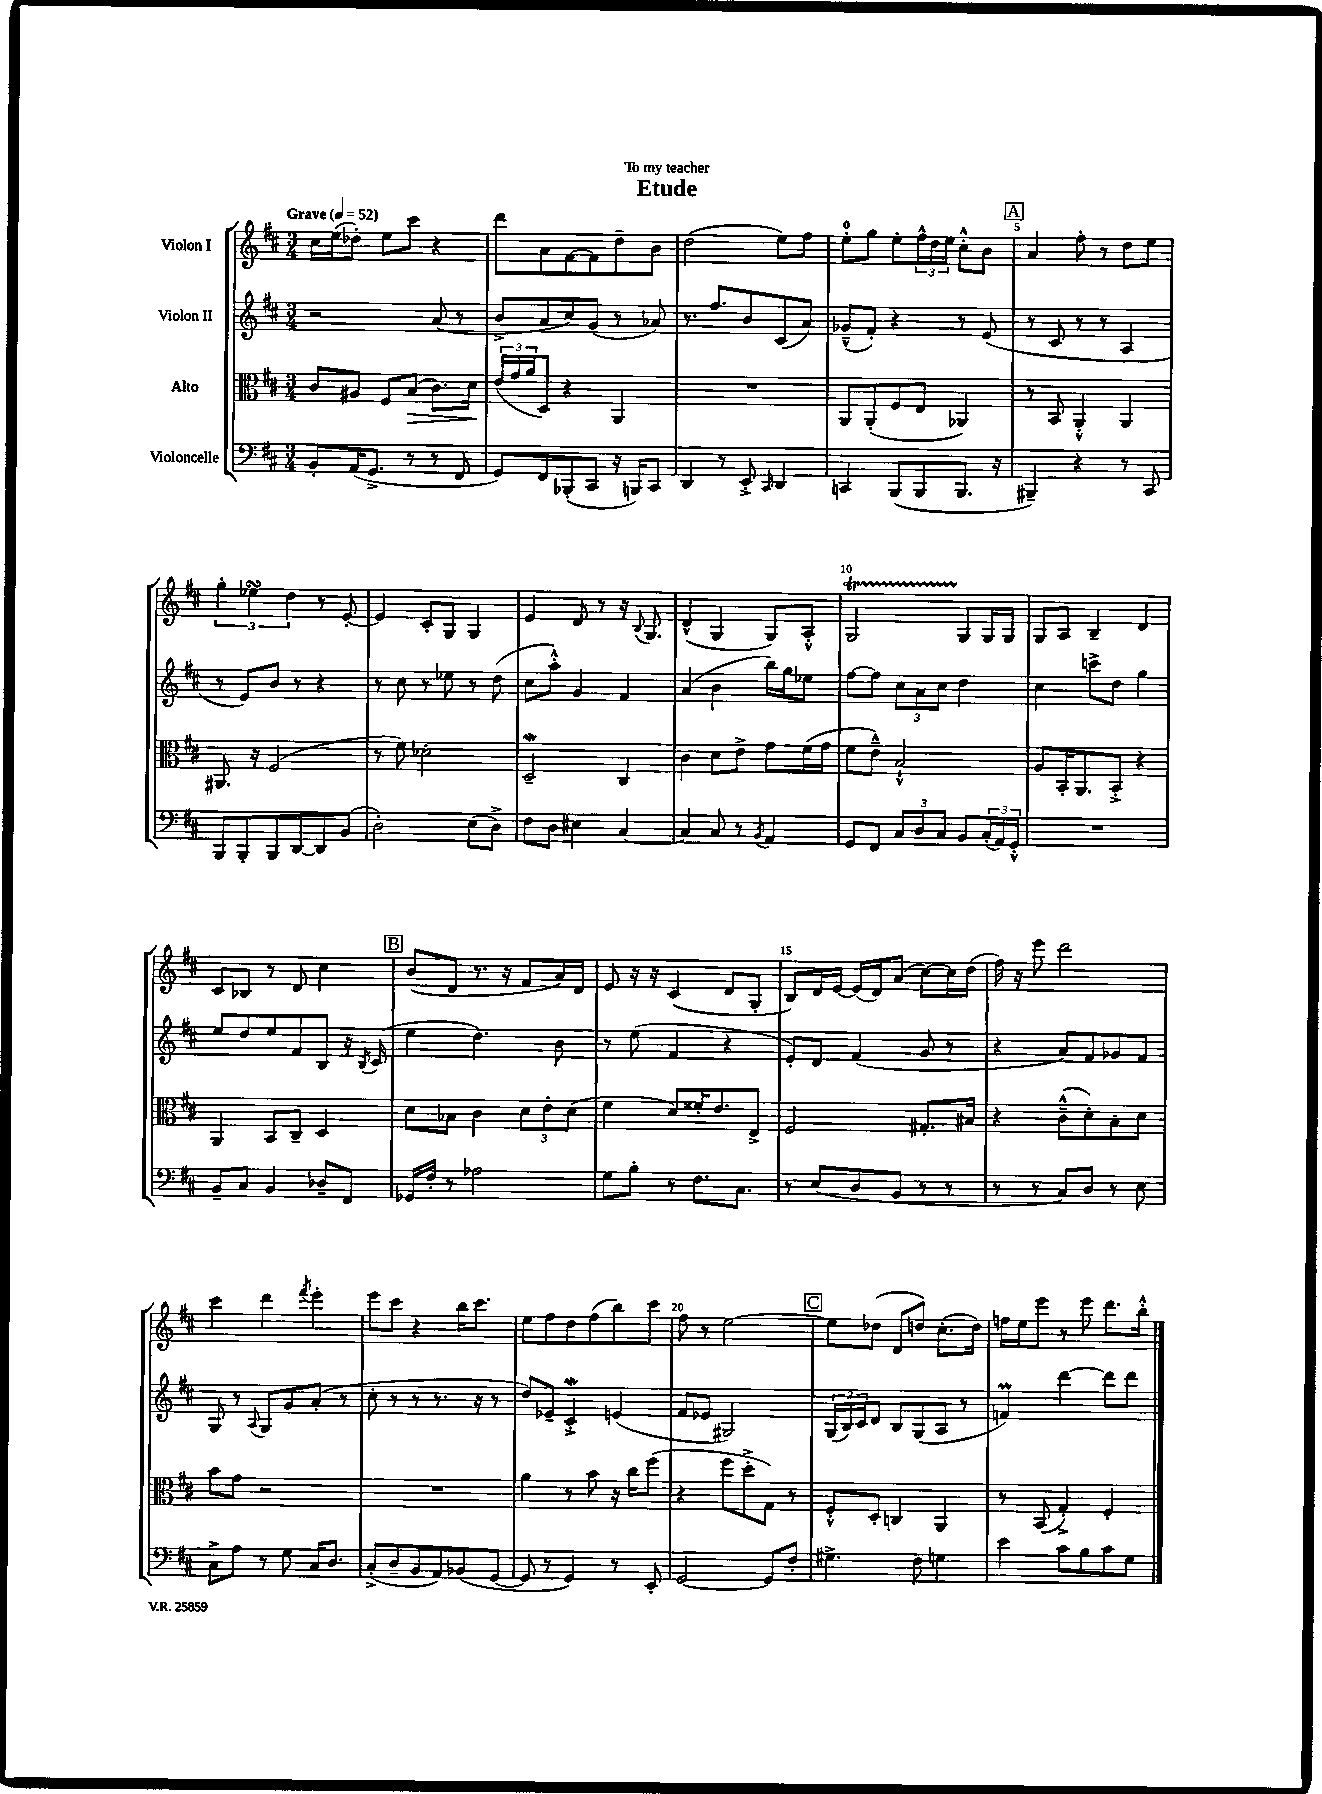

**kern	**kern	**dynam	**kern	**kern
*part4	*part3	*part3	*part2	*part1
*staff4	*staff3	*staff3	*staff2	*staff1
*I"Violoncelle	*I"Alto	*	*I"Violon II	*I"Violon I
*clefF4	*clefC3	*	*clefG2	*clefG2
*k[f#c#]	*k[f#c#]	*	*k[f#c#]	*k[f#c#]
*M3/4	*M3/4	*	*M3/4	*M3/4
*MM52	*MM52	*	*MM52	*MM52
=1	=1	=1	=1	=1
!	!	!	!	!LO:TX:a:B:t=Grave
8BB'/L	8c#/L	.	2r	16cc#\LL
.	.	.	.	(16ee\J
(16AA/K	8A#X/J	.	.	8dd-X'\J)
8.GG^/J	.	.	.	.
.	8F#/L	.	.	8ee\L
!	!	!LO:HP:b	!	!
8r	(8B/J	>	.	8ccc#\J
8r	8.c#\L)	.	(8a/	4r
8FF#/	.	.	8r	.
.	16d\Jk	.	.	.
.	.	]	.	.
=2	=2	=2	=2	=2
8GG/L)	(24e/LL	.	8b^/L	8ddd\L
.	24g/	.	.	.
.	24a/J	.	.	.
8FF#/	8D/J)	.	8a/	8a\
(8BBB-X'/	4r	.	8cc#/)	[8f#\
8CC#/J	.	.	(8g/J	8f#\]
16r	4AA/	.	8r	8dd~\
16BBBn/KL)	.	.	.	.
8CC#/J	.	.	8a-X/)	8b\J
=3	=3	=3	=3	=3
4DD/	2.r	.	8.r	(2dd\
.	.	.	8.ff#/L	.
8r	.	.	.	.
8EE'^/	.	.	8b/	.
16qqCC#/	.	.	.	.
4DD/	.	.	(8c#/	8ee\L)
.	.	.	8a/J)	8ff#\J
=4	=4	=4	=4	=4
4CCn/	8AA/L	.	(8g-X~^^/L	8ee'\L
.	(8AA'/	.	8f#'/J)	8gg\J
(8BBB/L	8F#/	.	4r	8ee'\L
8BBB/	8E/J	.	.	24ff#^^\L
.	.	.	.	24dd\
.	.	.	.	24ee\JJ
8.BBB/J	4AA-X/)	.	8r	8cc#'^^\L
.	.	.	(8e/	8b\J
16r	.	.	.	.
!!LO:REH:place=s1:t=A
=5	=5	=5	=5	=5
4BBB#X~/)	8r	.	8r	4a/
.	8BB/	.	8c#/	.
4r	4AA'^^/	.	8r	8ff#'\
.	.	.	8r	8r
8r	4AA/	.	4A/	8dd\L
8CC#/	.	.	.	8ee\J
!!LO:LB:g=z
=6	=6	=6	=6	=6
8BBB/L	8.AA#X/	.	8r	6gg'\
8BBB'/	.	.	8e/L)	.
.	.	.	.	6ee-XsSSs\
.	16r	.	.	.
8BBB/	(2F#/	.	8b/J	.
.	.	.	.	6dd\
[8DD/	.	.	8r	.
8DD/]	.	.	4r	8r
(8BB/J	.	.	.	[8e'/
=7	=7	=7	=7	=7
2D'\)	8r	.	8r	4e/]
.	8f#\)	.	8cc#\	.
.	2d-X'\	.	8r	8c#'/L
.	.	.	8ee-X\	8G/J
(8E\L	.	.	8r	4G/
8D^\J)	.	.	(8dd\	.
=8	=8	=8	=8	=8
8F#\L	2Dw~/	.	8cc#\L	4e/
8D\J	.	.	8aa'^^\J)	.
4E#X\	.	.	4g/	8d/
.	.	.	.	8r
[4C#/	4C#/	.	4f#/	16r
.	.	.	.	8qqB/
.	.	.	.	8.G/
=9	=9	=9	=9	=9
4C#/]	4c#\	.	(4a/	(4d^^/
8C#/	8d\L	.	4b\	4G/
8r	8e^\J	.	.	.
8qBB/	.	.	.	.
4AA/	8g\L	.	16bb\LL)	8G/L)
.	.	.	16gg\J	.
.	(16f#\L	.	8ee-X\J	8A'^^/J
.	16g\JJ	.	.	.
=10	=10	=10	=10	=10
8GG/L	8f#\L	.	[8ff#\L	2GT/
8FF#/J	8e~^^\J)	.	8ff#\J]	.
12C#/L	2B`^^/	.	12cc#\L	.
12D/	.	.	12a\	.
12C#/J	.	.	12cc#\J	.
8BB/L	.	.	4dd\	8G/L
(24C#'/L	.	.	.	16G/L
24AA/)	.	.	.	.
.	.	.	.	16G/JJ
24GG'^^/JJ	.	.	.	.
=11	=11	=11	=11	=11
2.r	8A/L	.	4cc#\	8G/L
.	16BB'/K	.	.	8A/J
.	8.AA/	.	.	.
.	.	.	8cccn^\L	4B~/
.	8BB'^/J	.	8dd\J	.
.	4r	.	4gg\	4d/
!!LO:LB:g=z
=12	=12	=12	=12	=12
8BB~/L	4AA/	.	8ee/L	8c#/L
8C#/J	.	.	8dd/	8B-X/J
4BB/	8BB/L	.	8ee/	8r
.	8C#~/J	.	8f#/	8d/
8D-X~/L	4D/	.	8B/J	4cc#\
8FF#/J	.	.	16r	.
.	.	.	8qB/	.
.	.	.	(16c#/	.
!!LO:REH:place=s1:t=B
=13	=13	=13	=13	=13
16GG-X/LL	8d\L	.	4ee\	(8b/L
16F#'/JJ	.	.	.	.
8r	8B-X\J	.	.	8d/J
2A-X\	4c#\	.	4.dd\)	8.r
.	.	.	.	16r
.	12d\L	.	.	8f#/L
.	12e'\	.	.	.
.	.	.	8b\	16a/L)
.	(12d\J	.	.	.
.	.	.	.	16d/JJ
=14	=14	=14	=14	=14
8G\L	4f#\	.	8r	8e/
8B'\J	.	.	(8ee\	16r
.	.	.	.	16r
8r	8d/L)	.	4f#/	(4c#/
8.F#\L	16f##X'/K	.	.	.
.	8.e/	.	.	.
.	.	.	4r	8d/L
8.C#\J	.	.	.	.
.	8E^/J	.	.	8G'/J
=15	=15	=15	=15	=15
8r	2F#/	.	8e'/L)	8B/L)
(8E/L	.	.	8d/J	16d/L
.	.	.	.	[16e/JJ
8D/	.	.	(4f#/	(16e/LL]
.	.	.	.	16d/J)
8BB/J	.	.	.	(8a/J
8r	8.G#X'/L	.	8g/	[8cc#\L)
8r	.	.	8r	16cc#\L]
.	16B#X/Jk	.	.	(16dd\JJ
=16	=16	=16	=16	=16
8r	4r	.	4r	16ff#\)
.	.	.	.	16r
8r	.	.	.	8eee\
8C#/L)	(8c#~^^\L	.	8a/L)	2ddd\
8D/J	8d'\)	.	8f#/	.
8r	8B'\	.	8g-X/	.
8E\	8d\J	.	8f#/J	.
!!LO:LB:g=z
=17	=17	=17	=17	=17
8C#^\L	8b\L	.	8G/	4ccc#\
8A\J	8g\J	.	8r	.
.	.	.	8qqA/	.
8r	2r	.	8G/L	4ddd\
8G\	.	.	8g/	.
.	.	.	.	8qfff#/
16C#/KL	.	.	(8a'/J	4eee'\
8.D/J	.	.	.	.
.	.	.	8r	.
=18	=18	=18	=18	=18
(8C#'^/L	2.r	.	8cc#'\	8eee\L
8D~/	.	.	8r	8ccc#\J
8BB/	.	.	8r	4r
8AA/)	.	.	8.r	.
(8BB-X/	.	.	.	16bb\KL
.	.	.	16r	8.ccc#\J
[8GG/J	.	.	8r	.
=19	=19	=19	=19	=19
8GG/]	4a\	.	8dd/L)	8ee\L
8r	.	.	8e-X~/J	8ff#\
4GG/)	8r	.	4c#W'^/	8dd\
.	8b\	.	.	(8ff#\
8r	16r	.	(4en/	8bb\)
.	16cc#\KL	.	.	.
8EE'/	(8ff#\J	.	.	8ccc#\J
=20	=20	=20	=20	=20
[2GG/	4r	.	8f#/L	8ff#\
.	.	.	8e-X/J	8r
.	8ff#\L	.	2G#X/)	[2ee\
.	8dd'^\	.	.	.
8GG/L]	8G\J)	.	.	.
8F#'/J	8r	.	.	.
!!LO:REH:place=s1:t=C
=21	=21	=21	=21	=21
4.G#X^\	8F#'^^/L	.	(24G/LL	8ee\L]
.	.	.	24B/)	.
.	.	.	24c#/J	.
.	8D'/J	.	8d/J	(8dd-X\J
.	4Cn/	.	8B/L	8d/L
8F#\	.	.	(8G/	8ddn/J)
4Gn\	4AA/	.	8A/J	(8.cc#'\L
.	.	.	8r	.
.	.	.	.	16dd\Jk)
=22	=22	=22	=22	=22
4e\	8r	.	4fnM/)	16ffn\LL
.	.	.	.	16ee\J
.	(8BB/	.	.	8eee\J
8c#\L	4G'^/)	.	[4ddd\	8r
8B\	.	.	.	8eee\
8c#\	4F#'/	.	8ddd\L]	8.ddd\L
8G\J	.	.	8ddd\J	.
.	.	.	.	16bb'^^\Jk
==	==	==	==	==
*-	*-	*-	*-	*-
